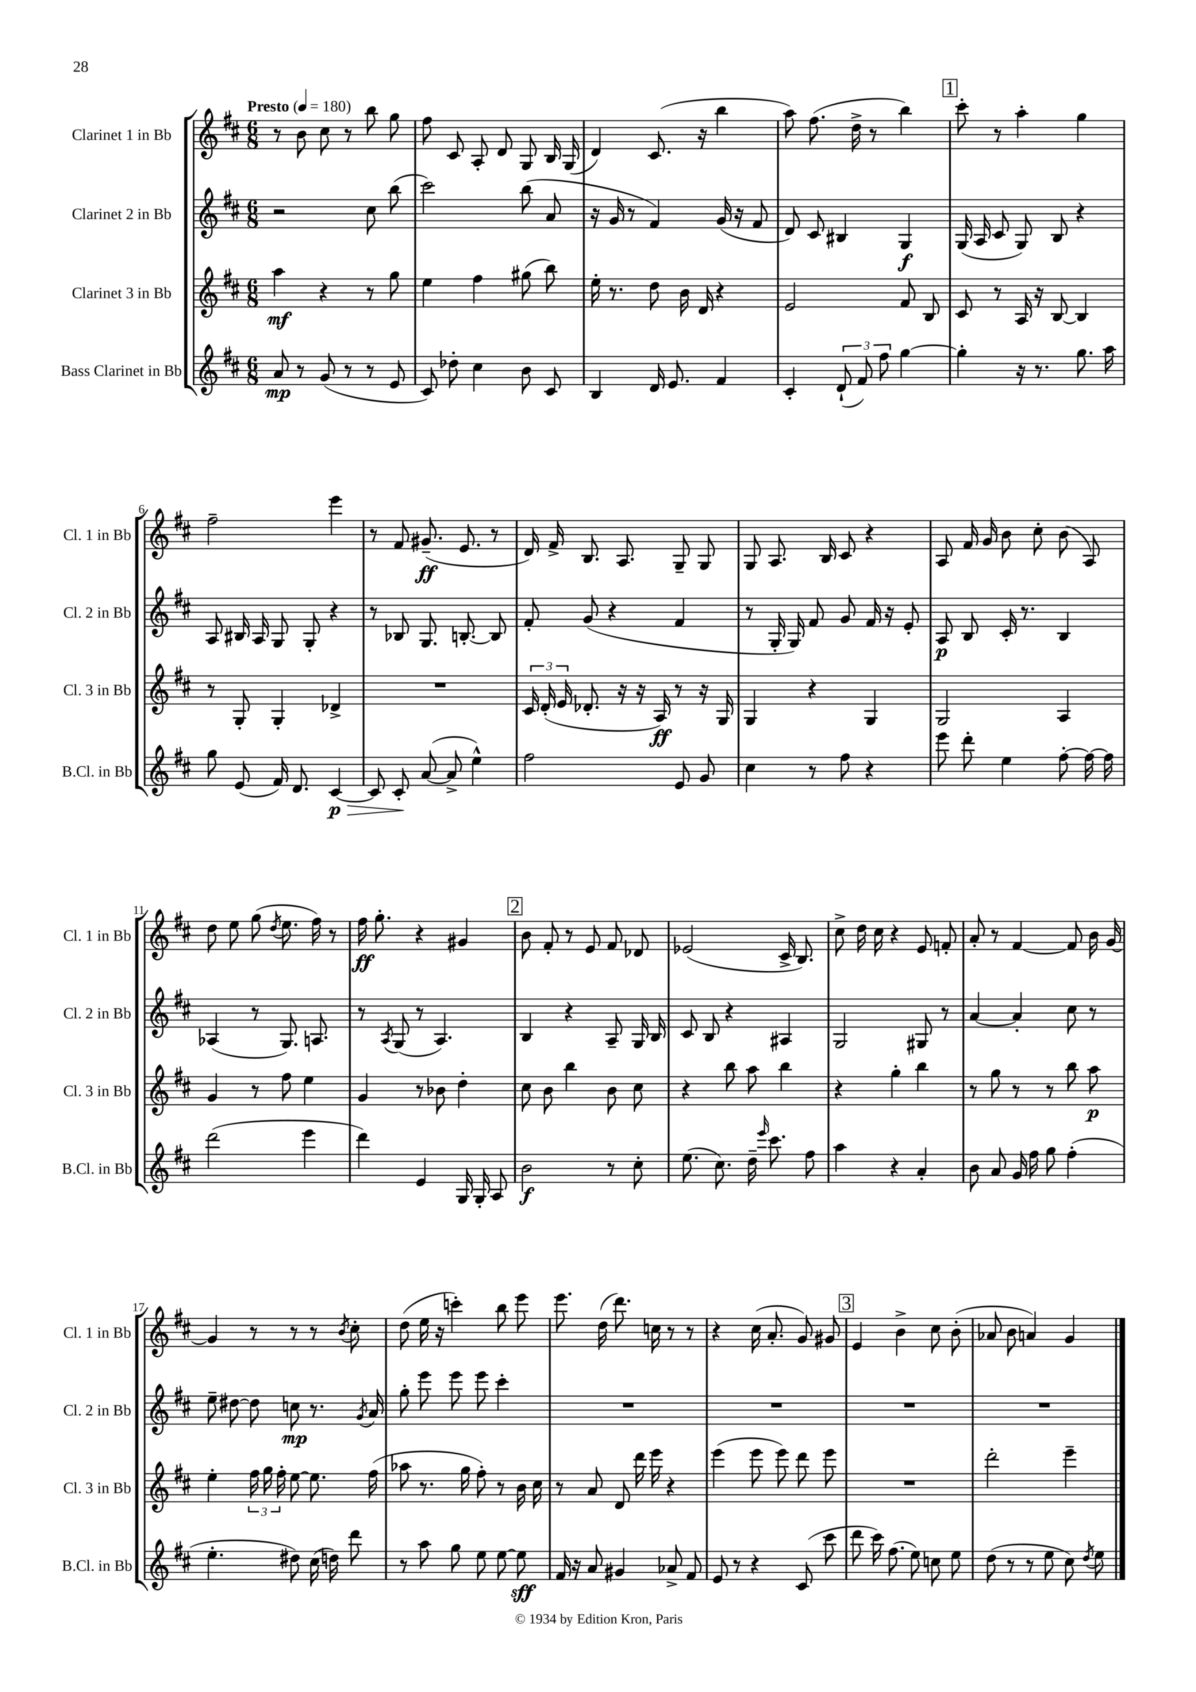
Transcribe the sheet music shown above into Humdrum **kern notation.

**kern	**kern	**kern	**kern
*staff4	*staff3	*staff2	*staff1
*clefG2	*clefG2	*clefG2	*clefG2
*k[f#c#]	*k[f#c#]	*k[f#c#]	*k[f#c#]
*M6/8	*M6/8	*M6/8	*M6/8
*MM180	*MM180	*MM180	*MM180
8a	4aa	2r	8r
8r	.	.	8b
(8g	4r	.	8cc#
8r	.	.	8r
8r	8r	8cc#	8bb
8e	8gg	(8bb	8gg
=	=	=	=
8c#)	4ee	2ccc#)	8ff#
8dd-'	.	.	8c#
4cc#	4ff#	.	8A'
.	.	.	8d
8b	(8gg#	(8bb	8G
8c#	8bb)	8a	16B
.	.	.	(16G
=	=	=	=
4B	16ee'	16r	4d)
.	8.r	16g	.
.	.	8r	.
16d	8dd	4f#)	(8.c#
8.e	.	.	.
.	16b	.	.
.	16d	.	16r
4f#	4r	(16g	4bb
.	.	16r	.
.	.	8f#	.
=	=	=	=
4c#'	2e	8d)	8aa)
.	.	8c#	(8.ff#
(12d`	.	4B#	.
.	.	.	16dd^
12f#)	.	.	.
.	.	.	8r
12ff#	.	.	.
[4gg	8f#	4G	4bb)
.	8B	.	.
=	=	=	=
4gg']	8c#	(16G	8ccc#'
.	.	16A	.
.	8r	8c#	8r
16r	16A	8G)	4aa'
8.r	16r	.	.
.	[8B	8B	.
8.gg	4B]	4r	4gg
16aa	.	.	.
=	=	=	=
8gg	8r	8A	2ff#~
(8e	8G'	16B#	.
.	.	16A	.
16f#)	4G'	8G	.
8.d	.	.	.
.	.	8G'	.
[4c#	4d-^	4r	4eee
=	=	=	=
8c#]	2.r	8r	8r
8c#'	.	8B-	8f#
([8a	.	8.G	(8.g#~
8a^]	.	.	.
.	.	[8.B'	8.e
4ee^^)	.	.	.
.	.	8B]	8r
=	=	=	=
2ff#	24c#	8f#'	16d)
.	(24d'	.	.
.	.	.	16f#^
.	24e	.	.
.	8.d-'	(8g	8.B
.	.	4r	.
.	16r	.	8.A
.	16r	.	.
.	16A)	.	.
8e	8r	4f#	8G~
8g	16r	.	8G
.	16G	.	.
=	=	=	=
4cc#	4G	8r	8G
.	.	16G'	8.A
.	.	16G)	.
8r	4r	8f#	.
.	.	.	16B
8ff#	.	8g	8c#
4r	4G	16f#	4r
.	.	16r	.
.	.	8e'	.
=	=	=	=
8eee	2G	8A	8A
8ddd'	.	8B	16f#
.	.	.	16g
4ee	.	16c#'	8b
.	.	8.r	.
.	.	.	8cc#'
[8ff#'	4A	4B	(8b
16ff#_	.	.	8A)
16ff#]	.	.	.
=	=	=	=
(2ddd	4g	(4A-	8dd
.	.	.	8ee
.	8r	8r	(8gg
.	.	.	8qdd
.	8ff#	8.G)	8.ee
4eee	4ee	.	.
.	.	8.A	16ff#)
.	.	.	8r
=	=	=	=
4ddd)	4g	8r	16ff#
.	.	.	8.gg'
.	.	8qA	.
.	.	(8G	.
4e	8r	8r	4r
.	8b-	4.A)	.
16G	4dd'	.	4g#
16G'	.	.	.
8A	.	.	.
=	=	=	=
2b	8cc#	4B	8b
.	8b	.	8f#'
.	4bb	4r	8r
.	.	.	8e
8r	8b	8A~	8f#
8cc#'	8cc#	16G	8d-
.	.	16B	.
=	=	=	=
(8.ee	4r	8c#	(2e-
.	.	8B	.
8.cc#)	.	.	.
.	8bb	4r	.
16dd~	8aa	.	.
16qqeee	.	.	.
8.ccc#	.	.	.
.	4bb	4A#	16c#^
.	.	.	8.B)
8ff#	.	.	.
=	=	=	=
4aa	4r	2G	8cc#^
.	.	.	16dd
.	.	.	16cc#
4r	4gg'	.	4r
4a'	4bb	8G#	8e
.	.	8r	8f'
=	=	=	=
8b	8r	[4a	8a'
8a	8gg	.	8r
16g	8r	4a']	[4f#
16ff#	.	.	.
8gg	8r	.	.
(4ff#'	8bb	8cc#	8f#]
.	8aa	8r	16b
.	.	.	[16g
=	=	=	=
4.ee'	4ee'	8ee~	4g]
.	.	[8dd#	.
.	24ff#	8dd#]	8r
.	24gg	.	.
.	24ff#'	.	.
8dd#)	[8ee	8cc	8r
(16cc#	8.ee]	8.r	8r
16dd)	.	.	.
.	.	.	8qb
8ddd	.	.	8cc#'
.	.	8qg	.
.	(16ff#	16a	.
=	=	=	=
8r	8aa-	8gg'	(8dd
8aa	8.r	8eee	16ee
.	.	.	16r
8gg	.	8eee	4ccc')
.	16gg	.	.
8ee	8ff#')	8eee	.
[8ee	8r	4ccc#'	8bb
8ee]	16b	.	8eee
.	16cc#	.	.
=	=	=	=
16f#	8r	2.r	8.eee
16r	.	.	.
8a	8a	.	.
.	.	.	(16dd
4g#	8d	.	8.ddd)
.	16ddd	.	.
.	16eee	.	16cc
8a-^	4r	.	8r
8f#	.	.	8r
=	=	=	=
8e	(4eee	2.r	4r
8r	.	.	.
4r	8eee	.	(16cc#
.	.	.	8.a'
.	8eee)	.	.
(8c#	8ddd	.	8g)
8ccc#	8eee	.	8g#
=	=	=	=
8ddd	2.r	2.r	4e
16ccc#)	.	.	.
(8.ff#	.	.	.
.	.	.	4b^
8ee)	.	.	.
8cc	.	.	8cc#
8ee	.	.	(8b'
=	=	=	=
(8dd	2ddd'	2.r	8a-
8r	.	.	8b
8r	.	.	4a)
8ee	.	.	.
8cc#)	4eee~	.	4g
8qdd	.	.	.
8ee	.	.	.
==	==	==	==
*-	*-	*-	*-
